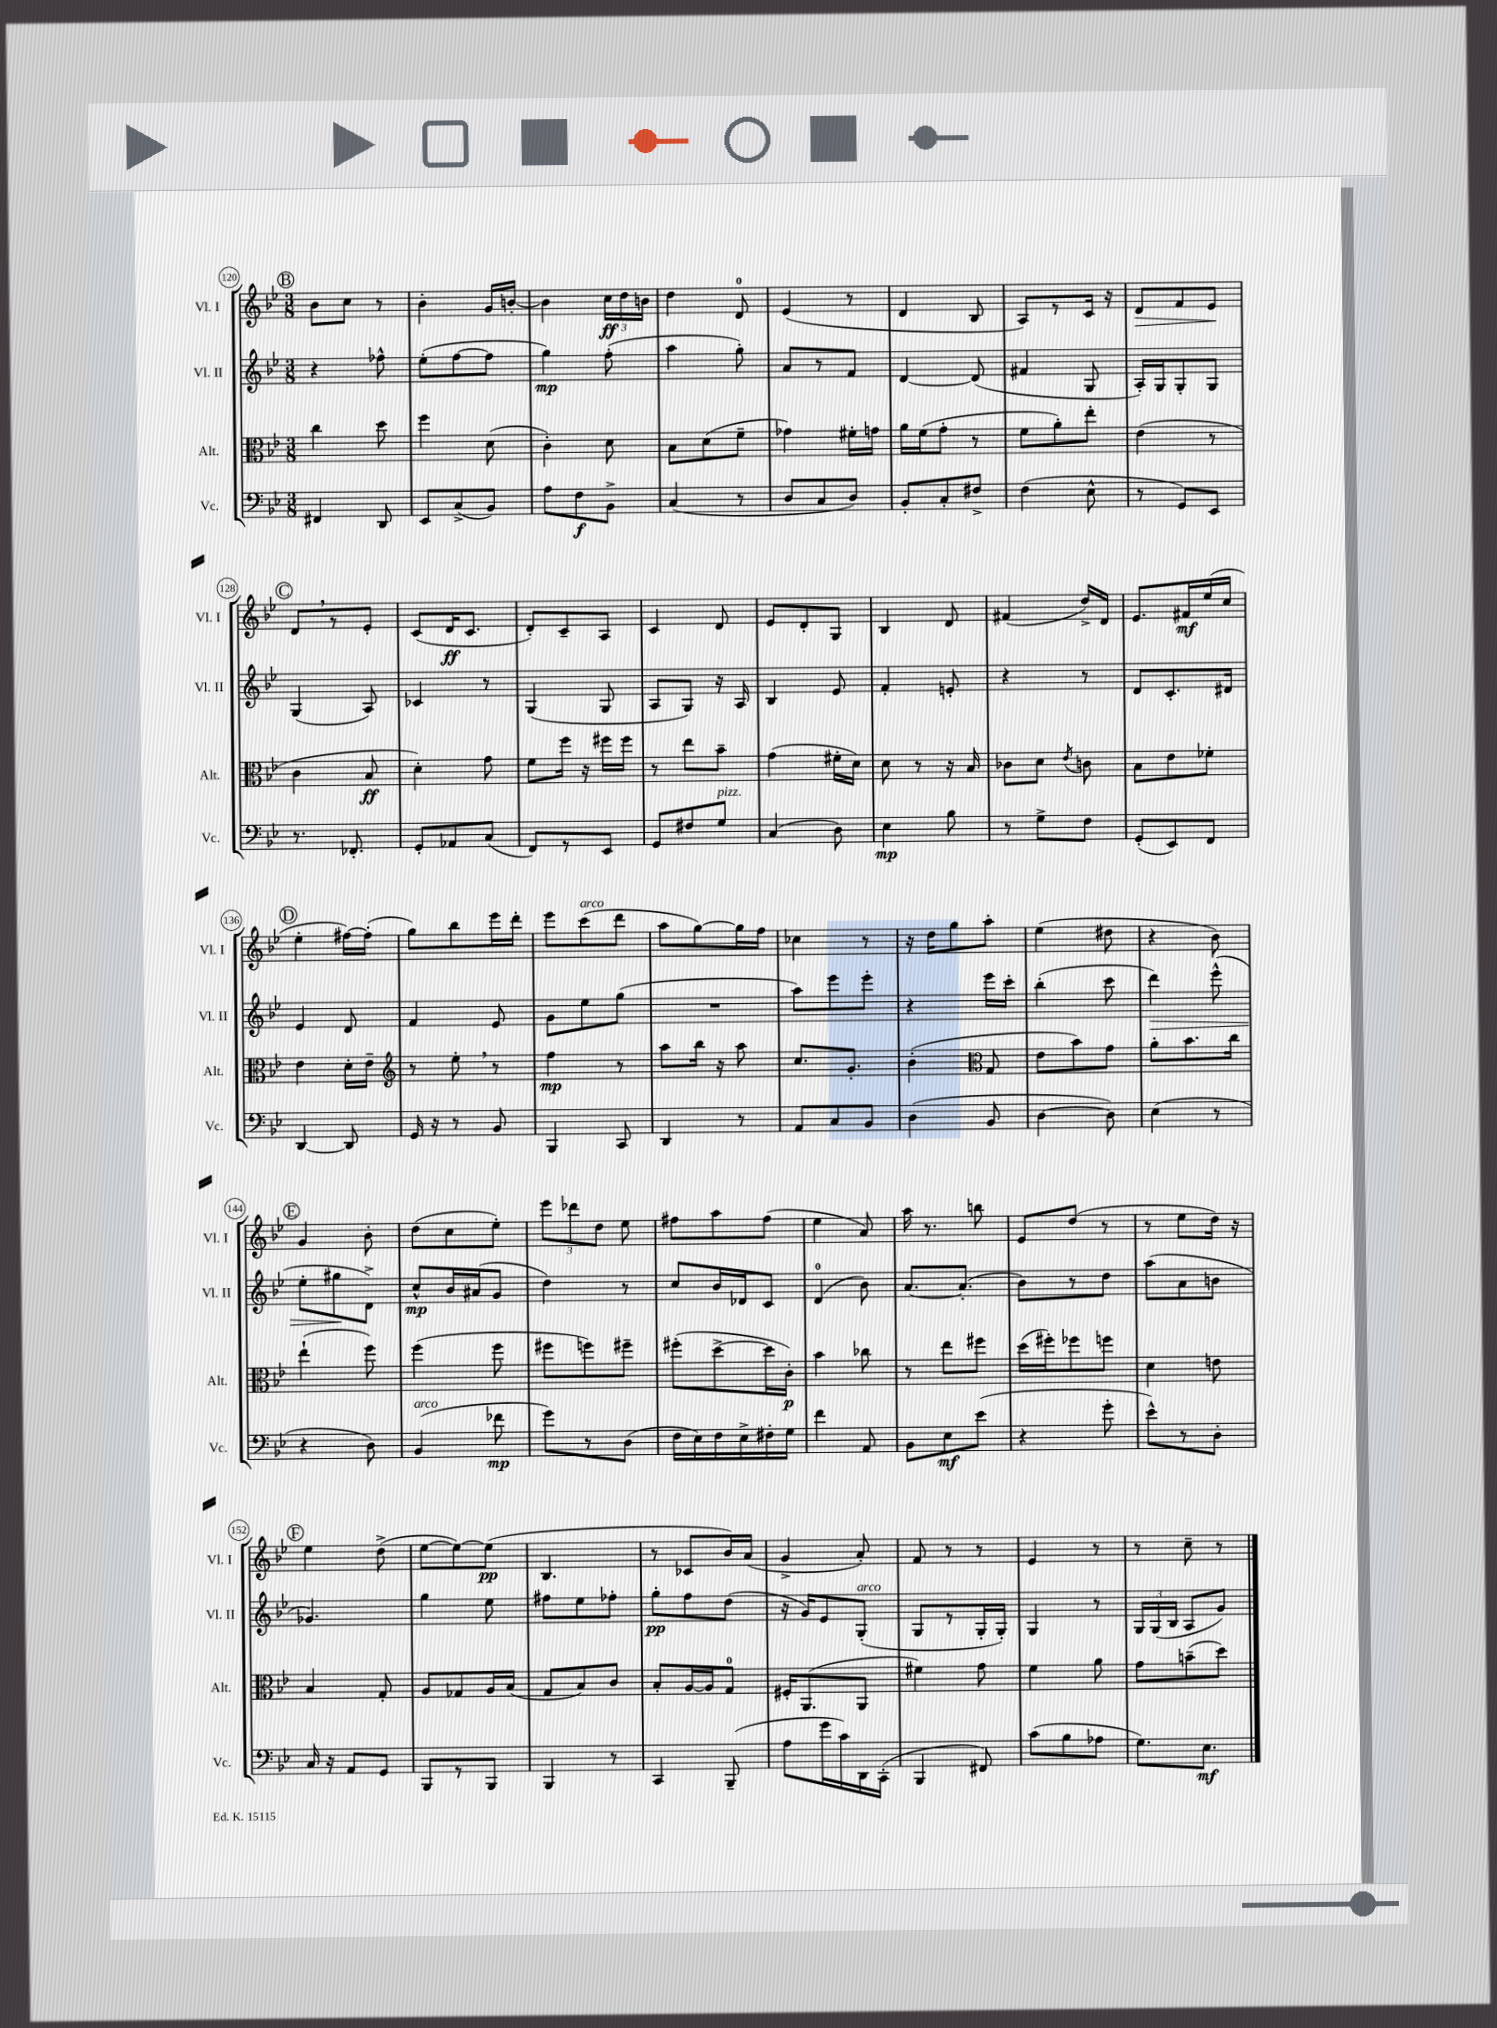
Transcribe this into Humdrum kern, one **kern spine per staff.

**kern	**dynam	**kern	**dynam	**kern	**dynam	**kern	**dynam
*part4	*part4	*part3	*part3	*part2	*part2	*part1	*part1
*staff4	*staff4	*staff3	*staff3	*staff2	*staff2	*staff1	*staff1
*I"Vc.	*	*I"Alt.	*	*I"Vl. II	*	*I"Vl. I	*
*I'Vc.	*	*I'Alt.	*	*I'Vl. II	*	*I'Vl. I	*
*clefF4	*	*clefC3	*	*clefG2	*	*clefG2	*
*k[b-e-]	*	*k[b-e-]	*	*k[b-e-]	*	*k[b-e-]	*
*M3/8	*	*M3/8	*	*M3/8	*	*M3/8	*
!!LO:REH:place=s1:t=B
=120	=120	=120	=120	=120	=120	=120	=120
4FF#X/	.	4cc\	.	4r	.	8b-\L	.
.	.	.	.	.	.	8cc\J	.
8DD/	.	8dd\	.	8ff-X^^\	.	8r	.
=121	=121	=121	=121	=121	=121	=121	=121
8EE-/L	.	4ff\	.	(8ee-'\L	.	4b-'\	.
(8C^/	.	.	.	[8ff\	.	.	.
8BB-/J)	.	(8d\	.	8ff\J]	.	16g/LL	.
.	.	.	.	.	.	[16bn'/JJ	.
=122	=122	=122	=122	=122	=122	=122	=122
8A\L	.	4c'\)	.	4gg\)	mp	4b\]	.
8F\	f	.	.	.	.	.	.
8BB-^\J	.	8d\	.	(8ff'\	.	24cc\LL	ff
.	.	.	.	.	.	24dd\	.
.	.	.	.	.	.	24bn\JJ	.
=123	=123	=123	=123	=123	=123	=123	=123
(4C/	.	8B-\L	.	4aa\	.	4dd\	.
.	.	(8d\	.	.	.	.	.
8r	.	8f~\J	.	8gg'\)	.	8d/	.
=124	=124	=124	=124	=124	=124	=124	=124
8D/L	.	4g-X\)	.	8a/L	.	(4e-/	.
8C/	.	.	.	8r	.	.	.
8D/J)	.	16f#X'\LL	.	8f/J	.	8r	.
.	.	16gn\JJ	.	.	.	.	.
=125	=125	=125	=125	=125	=125	=125	=125
8BB-'/L	.	16a\LL	.	[4d/	.	4d/	.
.	.	(16f\J	.	.	.	.	.
8C'/	.	8g'\J	.	.	.	.	.
8F#X^/J	.	8r	.	(8d/]	.	8B-/	.
=126	=126	=126	=126	=126	=126	=126	=126
(4F\	.	8f\L	.	4f#X/	.	8A/L)	.
.	.	8a'\)	.	.	.	8r	.
8E-^^\	.	8ee-'\J	.	8G/	.	16c/Jk	.
.	.	.	.	.	.	16r	.
=127	=127	=127	=127	=127	=127	=127	=127
!	!	!	!	!	!	!	!LO:HP:b
8r	.	(4e-\	.	16A'/LL)	.	8d/L	>
.	.	.	.	16G/J	.	.	.
8GG/L)	.	.	.	8G'/	.	8f/	.
8EE-/J	.	8r	.	8G/J	.	8e-/J	.
.	.	.	.	.	.	.	]
!!LO:LB:g=z
!!LO:REH:place=s1:t=C
=128	=128	=128	=128	=128	=128	=128	=128
8.r	.	4c\	.	(4G/	.	8d,/L	.
.	.	.	.	.	.	8r	.
8.FF-X'/	.	.	.	.	.	.	.
.	.	8B-/	ff	8A/)	.	8e-'/J	.
=129	=129	=129	=129	=129	=129	=129	=129
8GG'/L	.	4d'\)	.	4c-X/	.	(8c/L	.
8AA-X/	.	.	.	.	.	16d/K	ff
.	.	.	.	.	.	8.c/J	.
(8C/J	.	8g\	.	8r	.	.	.
=130	=130	=130	=130	=130	=130	=130	=130
8FF/L)	.	8f\L	.	(4G/	.	8d'/L)	.
8r	.	16ff\Jk	.	.	.	8c~/	.
.	.	16r	.	.	.	.	.
8EE-/J	.	16ff#X\LL	.	8G/	.	8A/J	.
.	.	16ff#\JJ	.	.	.	.	.
=131	=131	=131	=131	=131	=131	=131	=131
8GG/L	.	8r	.	8A/L	.	4c/	.
8F#X/	.	8ee-\L	.	8G/J)	.	.	.
!LO:TX:a:i:t=pizz.	!	!	!	!	!	!	!
8G/J	.	8b-~\J	.	16r	.	8d/	.
.	.	.	.	16A/	.	.	.
=132	=132	=132	=132	=132	=132	=132	=132
(4C/	.	(4g\	.	4B-/	.	8e-/L	.
.	.	.	.	.	.	8d'/	.
8D\)	.	16f#X'\LL	.	8e-/	.	8G/J	.
.	.	16d\JJ)	.	.	.	.	.
=133	=133	=133	=133	=133	=133	=133	=133
4E-\	mp	8d\	.	4f'/	.	4B-/	.
.	.	8r	.	.	.	.	.
8B-\	.	16r	.	8en'/	.	8d/	.
.	.	16B-/	.	.	.	.	.
=134	=134	=134	=134	=134	=134	=134	=134
8r	.	8c-X\L	.	4r	.	(4f#X/	.
8G^\L	.	8d\J	.	.	.	.	.
.	.	8qe-/	.	.	.	.	.
8F\J	.	8cn\	.	8r	.	16dd^/LL)	.
.	.	.	.	.	.	16d/JJ	.
=135	=135	=135	=135	=135	=135	=135	=135
(8GG'/L	.	8B-\L	.	8d/L	.	8.e-/L	.
8EE-/)	.	8e-\	.	8.c'/	.	.	.
.	.	.	.	.	.	16f#X/L	mf
8FF/J	.	8f-X'\J	.	.	.	(16ee-/	.
.	.	.	.	16d#X/Jk	.	16cc/JJ	.
!!LO:LB:g=z
!!LO:REH:place=s1:t=D
=136	=136	=136	=136	=136	=136	=136	=136
[4DD/	.	4e-\	.	4e-/	.	4ee-'\	.
8DD/]	.	16d'\LL	.	8d/	.	[16ff#X\LL)	.
.	.	16e-~\JJ	.	.	.	(16ff#'\JJ]	.
=137	=137	=137	=137	=137	=137	=137	=137
*	*	*clefG2	*	*	*	*	*
16GG/	.	8r	.	4f/	.	8gg\L)	.
16r	.	.	.	.	.	.	.
8r	.	8ee-',\	.	.	.	8bb-\	.
8BB-/	.	8r	.	8e-/	.	16eee-\L	.
.	.	.	.	.	.	16ddd'\JJ	.
=138	=138	=138	=138	=138	=138	=138	=138
4BBB-/	.	4ff\	mp	8g\L	.	8eee-\L	.
!	!	!	!	!	!	!LO:TX:a:i:t=arco	!
.	.	.	.	8ee-\	.	(8ccc\	.
8CC/	.	8r	.	(8gg\J	.	8ddd\J	.
=139	=139	=139	=139	=139	=139	=139	=139
4DD/	.	8aa\L	.	4.r	.	8aa\L	.
.	.	16bb-\Jk	.	.	.	[8gg\)	.
.	.	16r	.	.	.	.	.
8r	.	8aa\	.	.	.	16gg\L]	.
.	.	.	.	.	.	16ff\JJ	.
=140	=140	=140	=140	=140	=140	=140	=140
8AA/L	.	8.cc/L	.	8aa\L)	.	4cc-X\	.
8C/	.	.	.	8eee-\	.	.	.
.	.	8.g'/J	.	.	.	.	.
8BB-/J	.	.	.	8eee-'\J	.	8r	.
=141	=141	=141	=141	=141	=141	=141	=141
(4D\	.	(4b-'\	.	4r	.	16r	.
.	.	.	.	.	.	16dd\KL	.
.	.	.	.	.	.	8gg\	.
*	*	*clefC3	*	*	*	*	*
8BB-/	.	8G/	.	16eee-\LL	.	8aa'\J	.
.	.	.	.	16ccc'\JJ	.	.	.
=142	=142	=142	=142	=142	=142	=142	=142
[4D\	.	8e-\L	.	(4bb-'\	.	(4ee-\	.
.	.	8b-\)	.	.	.	.	.
8D\])	.	8g\J	.	8ccc\	.	8dd#X\	.
=143	=143	=143	=143	=143	=143	=143	=143
!	!	!	!	!	!LO:HP:b	!	!
(4E-\	.	8a'\L	.	4ddd\)	>	4r	.
.	.	8.b-\	.	.	.	.	.
8r	.	.	.	(8eee-^^\	.	8b-\)	.
.	.	16cc\Jk	.	.	.	.	.
!!LO:LB:g=z
!!LO:REH:place=s1:t=E
=144	=144	=144	=144	=144	=144	=144	=144
4r	.	(4ee-`\	.	8ee-'\L	.	4g/	.
.	.	.	.	8gg#X\	.	.	.
8D\)	.	8ff\)	.	8d^\J)	]	8b-'\	.
=145	=145	=145	=145	=145	=145	=145	=145
!LO:TX:a:i:t=arco	!	!	!	!	!	!	!
(4BB-/	.	(4ff\	.	8cc^^/L	mp	(8dd\L	.
.	.	.	.	16b-/L	.	8cc\	.
.	.	.	.	(16a#X/J	.	.	.
8f-X\	mp	8ff\	.	8g/J	.	8ee-'\J)	.
=146	=146	=146	=146	=146	=146	=146	=146
8g\L)	.	8ff#X\L	.	4dd\)	.	12eee-\L	.
.	.	.	.	.	.	12ddd-X\	.
8r	.	8ffn\)	.	.	.	.	.
.	.	.	.	.	.	12dd\J	.
(8D\J	.	8ff#X~\J	.	8r	.	8ee-\	.
=147	=147	=147	=147	=147	=147	=147	=147
16F\LL	.	(8ff#X'\L	.	8cc/L	.	8ff#X\L	.
16E-\)	.	.	.	.	.	.	.
16F\	.	[8dd^\	.	16b-/L	.	8aa\	.
16E-^\	.	.	.	16d-X/J	.	.	.
16F#X'\	.	16dd\L]	.	8c/J	.	(8ff#\J	.
16G\JJ	.	16c'\JJ)	p	.	.	.	.
=148	=148	=148	=148	=148	=148	=148	=148
4f\	.	4b-\	.	(4d/	.	4ee-\	.
8AA/	.	8cc-X\	.	8b-\)	.	8a/)	.
=149	=149	=149	=149	=149	=149	=149	=149
8BB-\L	.	8r	.	[8.a/L	.	16aa\	.
.	.	.	.	.	.	8.r	.
8E-\	mf	8ee-\L	.	.	.	.	.
.	.	.	.	(8.a'/J]	.	.	.
(8e-\J	.	8ff#X\J	.	.	.	8bbn\	.
=150	=150	=150	=150	=150	=150	=150	=150
4r	.	(16dd\LL	.	8b-\L)	.	8e-/L	.
.	.	16ff#X'\J)	.	.	.	.	.
.	.	8ff-X\	.	8r	.	(8dd/J	.
8g'\	.	8ffn\J	.	8dd\J	.	8r	.
=151	=151	=151	=151	=151	=151	=151	=151
8e-^^\L)	.	4d\	.	(8aa\L	.	8r	.
8r	.	.	.	8a\	.	8ee-\L	.
8D'\J	.	8en\	.	8bn\J	.	16dd\Jk)	.
.	.	.	.	.	.	16r	.
!!LO:LB:g=z
!!LO:REH:place=s1:t=F
=152	=152	=152	=152	=152	=152	=152	=152
16C/	.	4B-/	.	4.g-X/)	.	4ee-\	.
16r	.	.	.	.	.	.	.
8AA/L	.	.	.	.	.	.	.
8GG/J	.	8G'/	.	.	.	(8dd^\	.
=153	=153	=153	=153	=153	=153	=153	=153
8BBB-/L	.	8A/L	.	4gg\	.	[8ee-\L	.
8r	.	8G-X/	.	.	.	8ee-\_)	.
8BBB-/J	.	16A/L	.	8ee-\	.	(8ee-\J]	pp
.	.	(16B-/JJ	.	.	.	.	.
=154	=154	=154	=154	=154	=154	=154	=154
4BBB-/	.	8G/L	.	8ff#X\L	.	4.B-/	.
.	.	8B-/)	.	8ee-\	.	.	.
8r	.	8c/J	.	8ff-X'\J	.	.	.
=155	=155	=155	=155	=155	=155	=155	=155
4CC/	.	8B-'/L	.	8gg'\L	pp	8r	.
.	.	[16A/L	.	8ff\	.	8c-X/L	.
.	.	16A/J]	.	.	.	.	.
(8BBB-~/	.	8G/J	.	(8dd\J	.	16b-/L)	.
.	.	.	.	.	.	(16a/JJ	.
=156	=156	=156	=156	=156	=156	=156	=156
8A\L	.	16F#X'/KL	.	16r	.	4g^/	.
.	.	(8.AA/	.	16g/KL)	.	.	.
16g\L	.	.	.	8e-/	.	.	.
16c\)	.	.	.	.	.	.	.
!	!	!	!	!LO:TX:a:i:t=arco	!	!	!
16DD\	.	8AA/J	.	(8G'/J	.	8a'/)	.
(16CC'\JJ	.	.	.	.	.	.	.
=157	=157	=157	=157	=157	=157	=157	=157
4BBB-/	.	4f#X\)	.	8G/L	.	8f/	.
.	.	.	.	8r	.	8r	.
8FF#X/)	.	8g\	.	16G'/L	.	8r	.
.	.	.	.	16G'/JJ)	.	.	.
=158	=158	=158	=158	=158	=158	=158	=158
(8c\L	.	4f\	.	4G/	.	4e-/	.
8B-\	.	.	.	.	.	.	.
8A-X\J	.	8a\	.	8r	.	8r	.
=159	=159	=159	=159	=159	=159	=159	=159
8.G\L)	.	8g\L	.	24G/LL	.	8r	.
.	.	.	.	(24G/	.	.	.
.	.	.	.	24B-/JJ	.	.	.
.	.	(8bn~\	.	8A/L	.	8cc~\	.
8.E-\J	mf	.	.	.	.	.	.
.	.	8dd\J)	.	8g/J)	.	8r	.
==	==	==	==	==	==	==	==
*-	*-	*-	*-	*-	*-	*-	*-
